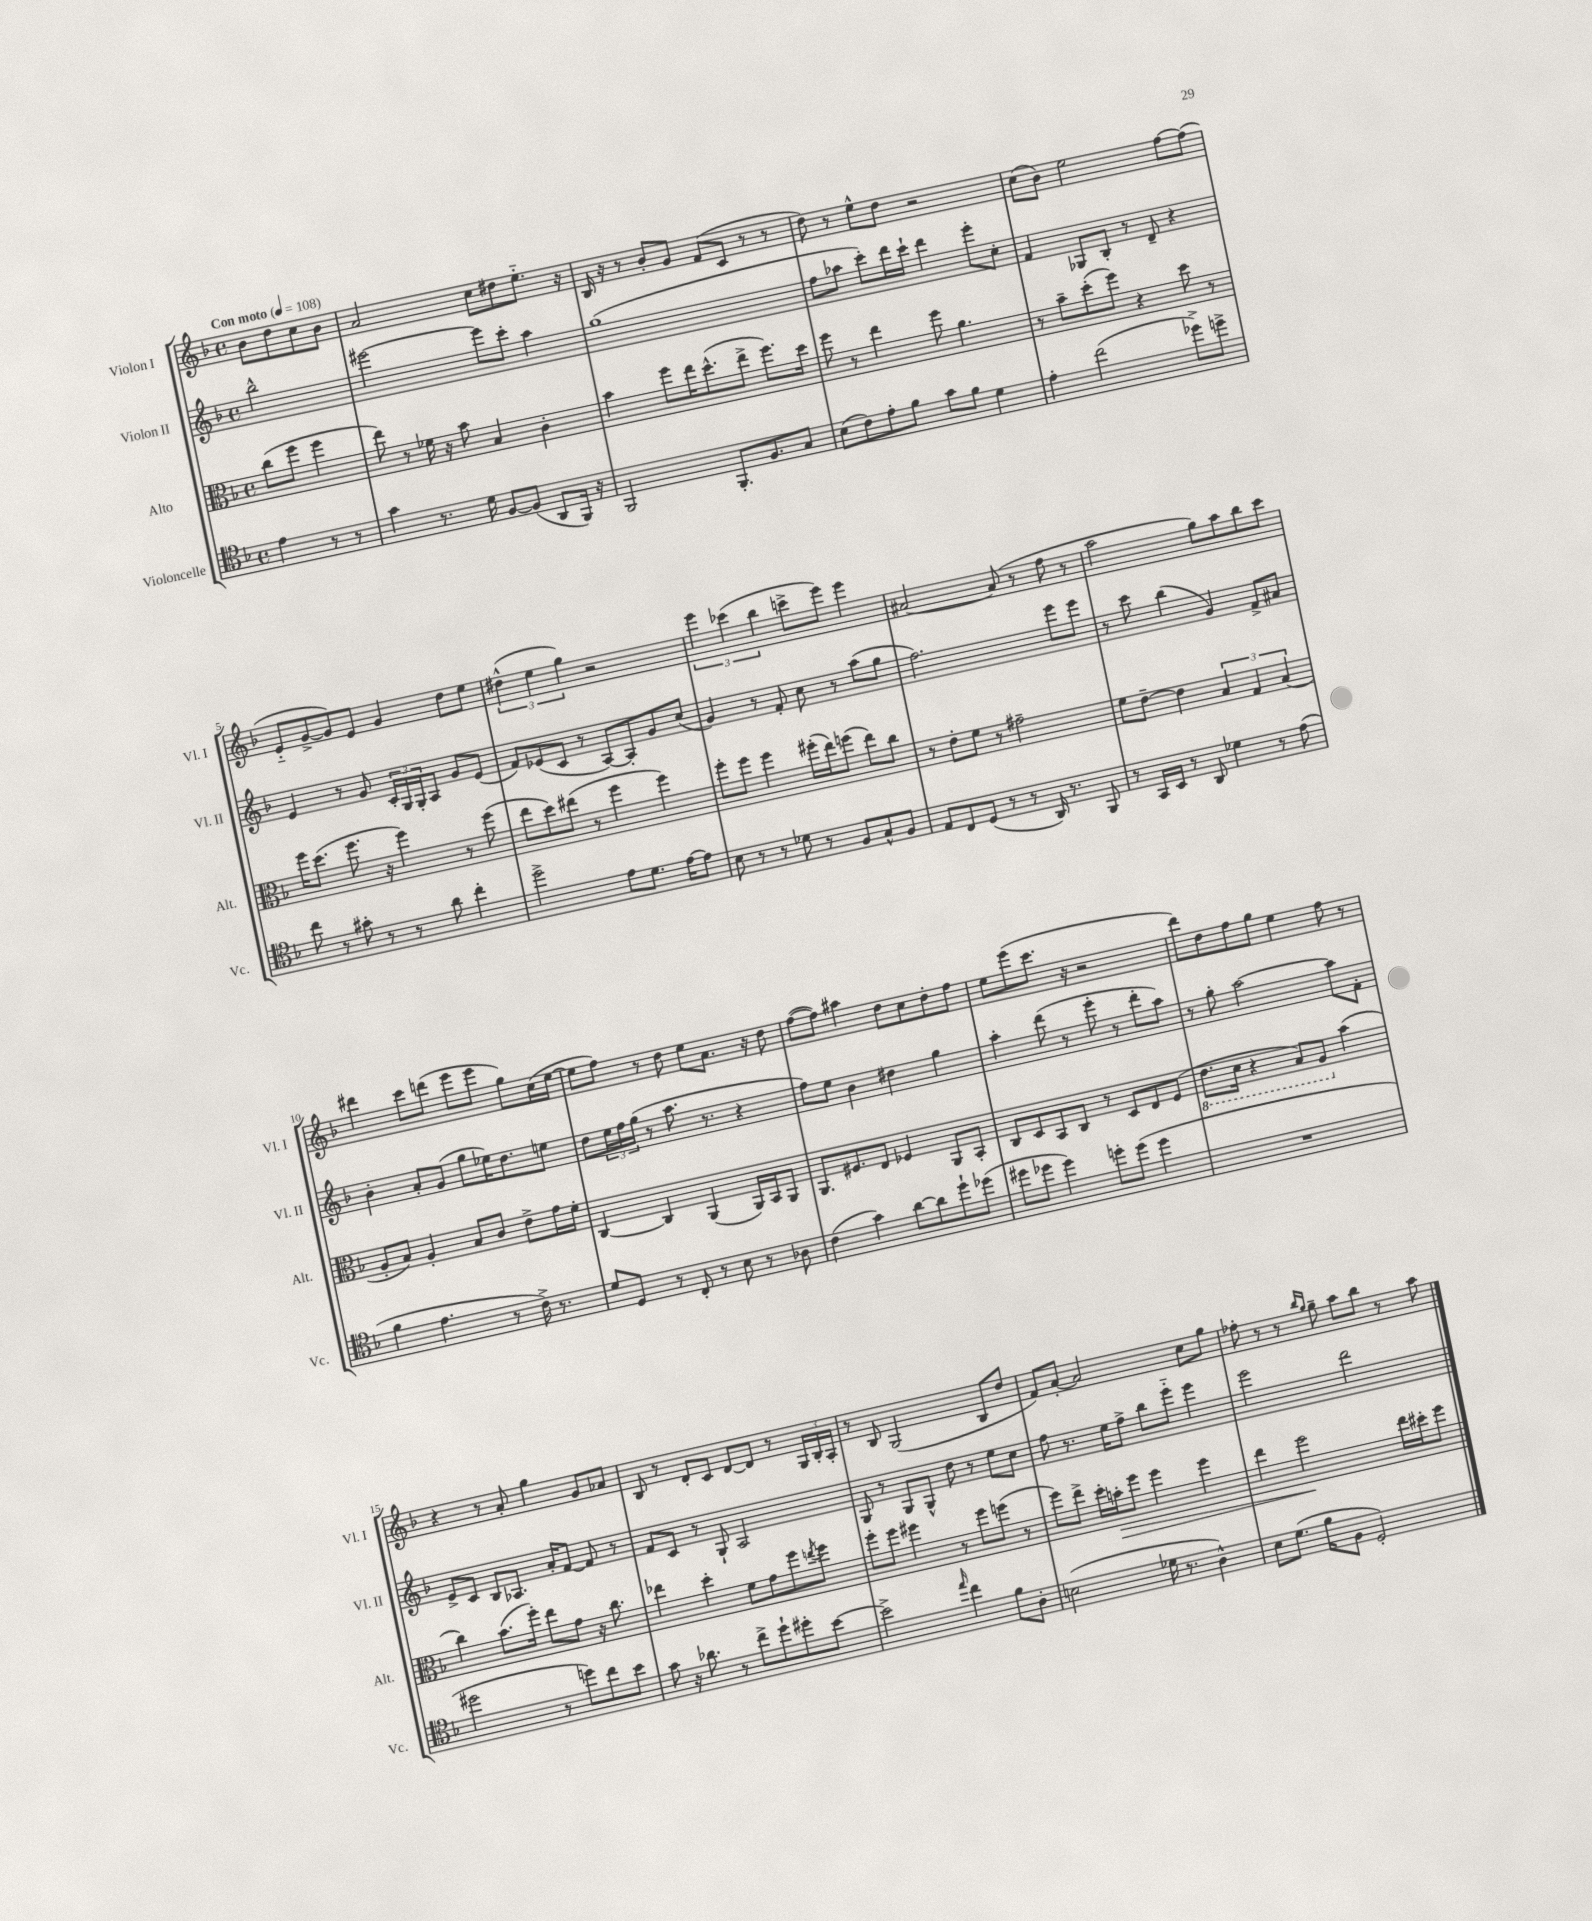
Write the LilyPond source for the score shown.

<<
\new StaffGroup <<
\new Staff = "s0" \with { instrumentName = "Violon I" shortInstrumentName = "Vl. I" } {
    \clef treble \key f \major \defaultTimeSignature \time 4/4 \partial 2 \tempo "Con moto" 4 = 108
    bes'8 d''8 c''8 bes'8 |
    a'2 c''8 dis''8 e''8.-_ r16 |
    bes16 r16 r8 bes'8-. g'8 f'8( c'8 r8 r8 |
    d''8) r8 e''8-^ d''8 r2 |
    c''8( bes'8) e''2 f''8~ f''8( |
    e'8-_ g'8~-> g'8) e'8 g'4 d''8 e''8 |
    \tuplet 3/2 { dis''4-^( e''4 g''4) } r2 |
    \tuplet 3/2 { e'''4 ces'''4( bes''4 } c'''8-> e'''8) e'''4 |
    ais'2~ ais'8( r8 f''8 r8 |
    a''2 g''8) a''8 bes''8 c'''8 |
    dis'''4 c'''8 d'''8( e'''8 e'''8 g''8) c''16( e''16~ |
    e''8 f''8) r8 d''8 e''8 a'8. r16 d''8 |
    f''8~( f''8) ais''4 d''8 c''8 d''8-. f''8 |
    e''8 e'''8( c'''8. r16 r2 |
    d'''8) d''8 f''8 g''8 e''4 f''8 r8 |
    r4 r8 a'8-. g''4 g'8 aes'8 |
    bes8 r8 d'8-. c'8 d'8~ d'8 r8 \tuplet 3/2 { g16 bes16-. a16-. } |
    r8 bes8 g2( bes8 d''8 |
    f'8) a'8~-. a'2 c''8 g''8 |
    fes''8-. r8 r8 \grace { bes''16 g''16 } g''8-- a''8 bes''8 r8 a''8 \bar "|." |
}
\new Staff = "s1" \with { instrumentName = "Violon II" shortInstrumentName = "Vl. II" } {
    \clef treble \key f \major \defaultTimeSignature \time 4/4 \partial 2
    bes''2-^ |
    eis'''2~ eis'''8 c'''8-. a''4 |
    g''1( |
    f''8 aes''8 c'''8-.) d'''16 c'''16-! d'''4 e'''8-. c''8-. |
    f'4 ges8 bes8-. r8 d'8-- r4 |
    e'4 r8 g'8 \tuplet 3/2 { c'16-. g16 g16-. } a8 g'8 e'8( |
    f'8) ees'8( c'8 r8 a8~) a8-. g'8 c''8( |
    g'4) r8 f'8-. c''8 r8 a''8( g''8 |
    f''2.) e'''8 e'''8 |
    r8 c'''8 bes''4( g'4) f'8-> ais'8 |
    bes'4-. a'8-. g'8( g''8 ees''16) d''8. e''8 |
    d''8 \tuplet 3/2 { e''16 f''16 g''16( } r8 a''8. r8. r4 |
    f''8) e''8 bes'4 dis''4 g''4 |
    a''4-. d'''8( r8 e'''8-. r8 d'''8-. a''8) |
    r8 g''8-. a''2~ a''8 f'8-. |
    e'8-> c'8 bes8 aes8. a'16-. f'8~ f'8 r8 |
    f'8 c'8 r8 g8-! a2 |
    g8 r8 g8 g8-^ d''8 r8 e''8 c''8 |
    f''8 r8. e''16 f''8-> bes''8 e'''8-_ e'''4 |
    e'''2 d'''2 \bar "|." |
}
\new Staff = "s2" \with { instrumentName = "Alto" shortInstrumentName = "Alt." } {
    \clef alto \key f \major \defaultTimeSignature \time 4/4 \partial 2
    c''8( f''8 f''4 |
    e''8) r8 fes'16 r16 bes'8 bes4 c'4-. |
    bes'4 f''8 e''16 d''8.-^( e''8-> f''8.) d''16 |
    f''8 r8 e''4 f''8 a'4. |
    r8 bes'8-- d''8-.( f''8) r4 d''8 r8 |
    f''16 d''8.( f''8. r16 f''4) r8 f''8( |
    e''8 d''8) eis''8( r8 f''4 f''4) |
    f''8-. f''8 f''4 fis''16-.( e''16) f''8( e''8) c''8 |
    r8 e'8-. f'8 r8 gis'2-- |
    f'8 e'8~-- e'4 \tuplet 3/2 { bes4 g4 bes4( } |
    a8-. bes8) a4-. bes8 c'8 e'8-> g'16 f'16-. |
    c4~ c4 a,4( a,16) bes,16 a,8 |
    a,8. fis8. e8 fes4 a,8 bes,8-. |
    c8 d8 bes,8 c8 r8 d8 e8 f8( |
    \ottava #-1 e8. d16 r4 bes,8) a,8 \ottava #0 bes'4( |
    c''4) bes'8.( f''16-.) e''8 g'8 r16 c''8. |
    ees''4 d''4-. f'8 g'8 f''8 \acciaccatura { e''8 } f''8 |
    f''8-. f''8 fis''4 r8 fis''8 f''8( r8 |
    f''8) e''8-> d''16-. b'16-.\> f''8 f''4 f''4 |
    e''4 f''2\! e''16 dis''16-. f''8 \bar "|." |
}
\new Staff = "s3" \with { instrumentName = "Violoncelle" shortInstrumentName = "Vc." } {
    \clef tenor \key f \major \defaultTimeSignature \time 4/4 \partial 2
    e'4 r8 r8 |
    g'4 r8. d'16 f8~ f8( a,8 f,16) r16 |
    f,2 f,8.-. f8. g8 |
    bes8( c'8) e'8-. f'8 g'8 f'8 d'4 |
    e'4-. c''2( des''8->) d''8-> |
    c''8 r8 gis'8-. r8 r8 a'8 c''4-. |
    d''2-> e'8 d'8. e'16~ e'8 |
    bes8 r8 r8 des'8 r8 f8 g8-^ f8 |
    e8 c8 d8( r8 r8 a,16) r8. f,8 |
    r8 g,16 bes,16 r8 a,8 des'4 r8 e'8( |
    f'4 e'4. r8 c'16->) r8. |
    d'8 d8 r8 c8-. r8 bes8 r8 aes8 |
    c'4( g'4) a'8~ a'8 d''8-! des''8( |
    dis''8 des''8 des''4) d''8-. d''8( d''4 |
    R1 |
    dis''2 r8 d''8) c''8 bes'8 |
    g'8 r16 aes'8. r8 c''8-> d''8-! dis''8-. bes'8~ |
    bes'2-> \grace { e''16 } c''4 f'8 a8-. |
    b2( des'16 r8. a4-^) |
    bes8 d'8.( f'16 f8 d2-.) \bar "|." |
}
>>
>>
